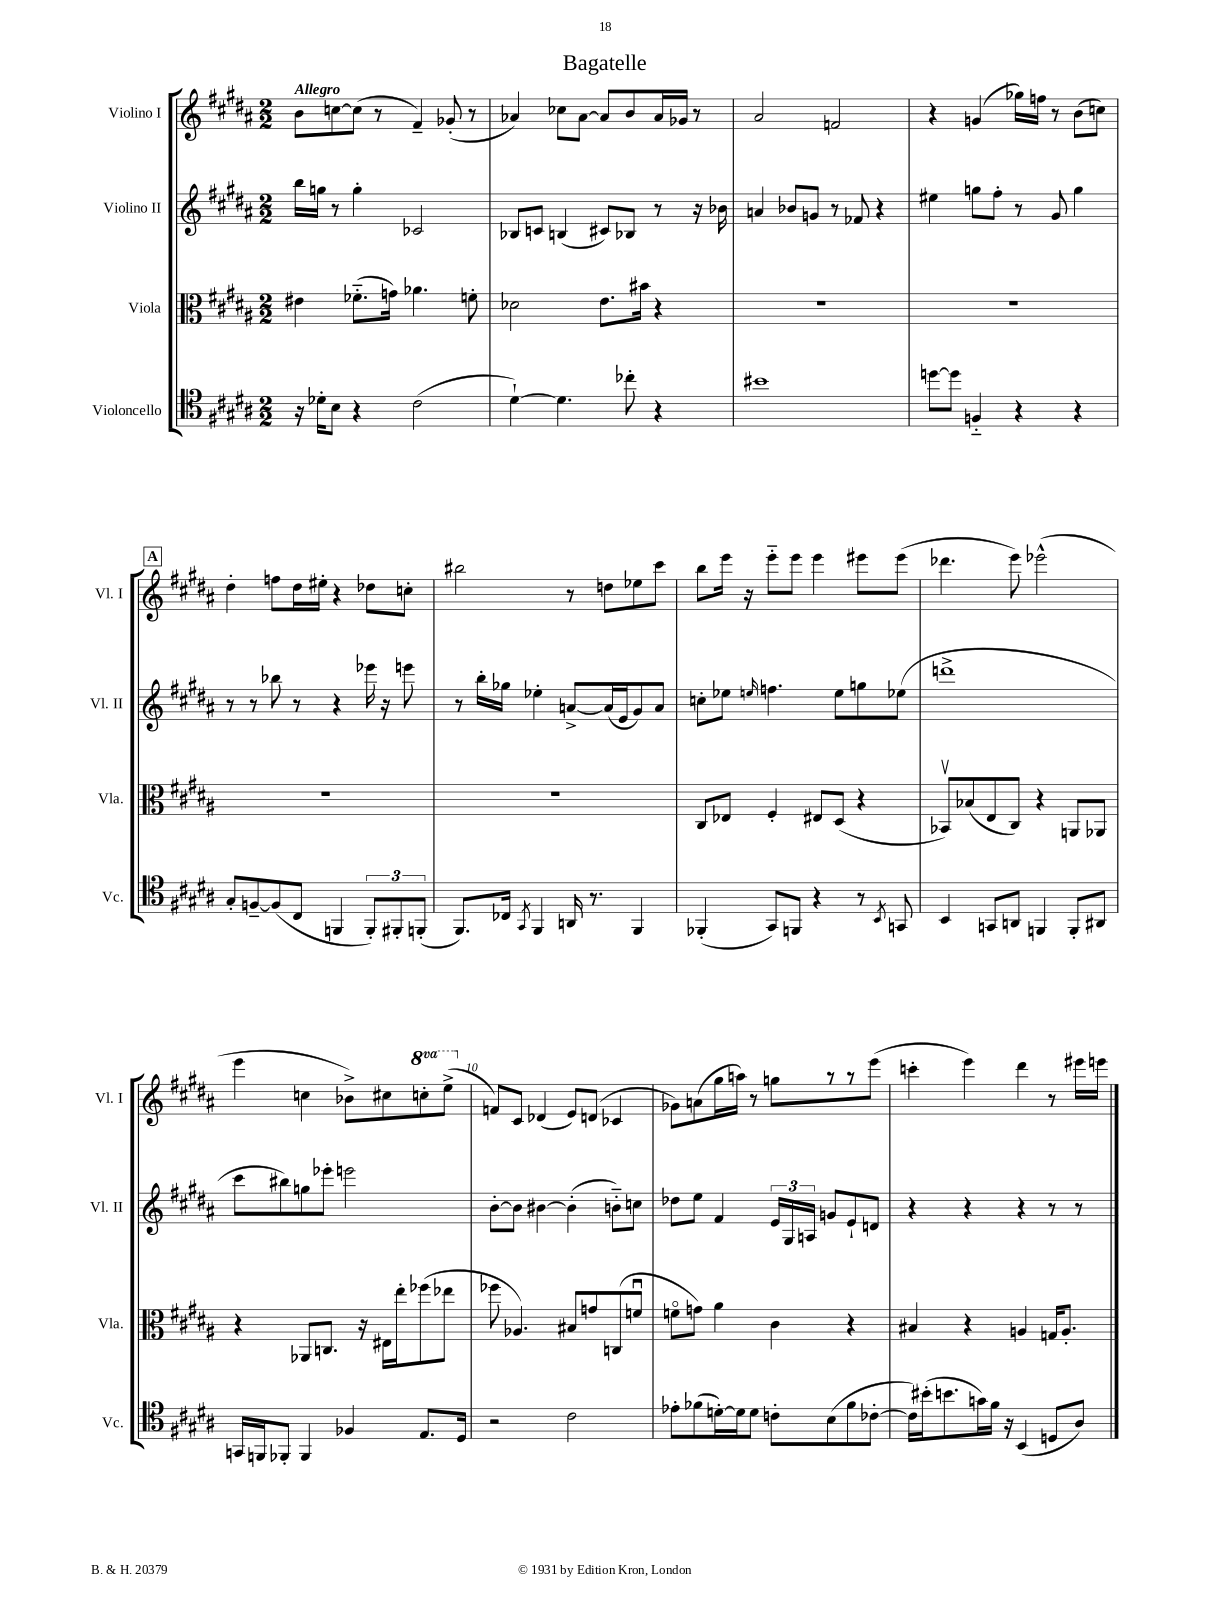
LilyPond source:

\header { title = "Bagatelle" }
<<
\new StaffGroup <<
\new Staff = "s0" \with { instrumentName = "Violino I" shortInstrumentName = "Vl. I" } {
    \clef treble \key b \major \numericTimeSignature \time 2/2 \set Staff.ottavationMarkups = #ottavation-simple-ordinals \tempo "Allegro"
    \autoBeamOff b'8[ c''8~ c''8]( r8 fis'4--) ges'8-.( r8 |
    aes'4) ces''8[ aes'8]~ aes'8[ b'8 aes'16 ges'16] r8 |
    ais'2 f'2 |
    r4 g'4( ges''16[) f''16] r8 b'8[( c''8]) |
    \mark \markup { \box "A" } dis''4-. f''8[ dis''16 eis''16]-. r4 des''8[ c''8]-. |
    bis''2 r8 d''8[ ees''8 cis'''8] |
    b''8[ e'''16] r16 e'''8[-_ e'''8] e'''4 eis'''8[ eis'''8]( |
    des'''4. e'''8) ees'''2-^( |
    e'''4 c''4 bes'8[->) cis''8 \ottava #1 c'''8-. e'''8]->( \ottava #0 |
    f'8[) cis'8] des'4( e'8[) d'8]( ces'4 |
    ges'8[) a'8( gis''16 a''16]) r8 g''8[ r8 r8 e'''8]( |
    c'''4-. e'''4) dis'''4 r8 eis'''16[ e'''16] \bar "|." |
}
\new Staff = "s1" \with { instrumentName = "Violino II" shortInstrumentName = "Vl. II" } {
    \clef treble \key b \major \numericTimeSignature \time 2/2
    \autoBeamOff b''16[ g''16] r8 g''4-. ces'2 |
    bes8[ c'8] b4( cis'8[) bes8] r8 r16 bes'16 |
    a'4 bes'8[ g'8] r8 fes'8 r4 |
    eis''4 g''8[ fis''8]-. r8 gis'8 g''4 |
    \mark \markup { \box "A" } r8 r8 bes''8 r8 r4 ees'''16 r16 e'''8 |
    r8 b''16[-. ges''16] ees''4-. a'8[~-> a'16( e'16 gis'8) a'8] |
    c''8[-. ees''8] \grace { e''16 } f''4. e''8[ g''8 ees''8]( |
    d'''1-> |
    cis'''8[ bis''8) g''8 ees'''8]-. e'''2 |
    b'8[~-. b'8] bis'4~ bis'4-.( b'8[-_) c''8] |
    des''8[ e''8] fis'4 \tuplet 3/2 { e'16[ gis16 a16] } g'8[ e'8-! d'8] |
    r4 r4 r4 r8 r8 \bar "|." |
}
\new Staff = "s2" \with { instrumentName = "Viola" shortInstrumentName = "Vla." } {
    \clef alto \key b \major \numericTimeSignature \time 2/2
    \autoBeamOff eis'4 fes'8.[-_( g'16]) aes'4. f'8-. |
    des'2 e'8.[ bis'16] r4 |
    R1 |
    R1 |
    \mark \markup { \box "A" } R1 |
    R1 |
    cis8[ ees8] fis4-. eis8[ dis8]( r4 |
    bes,8[\upbow) bes8( e8 cis8]) r4 a,8[ aes,8] |
    r4 aes,8[ c8.] r16 eis16[ e''16-. fes''8( ees''8] |
    fes''8 aes4.) bis8[ g'8 c8( f'8]\downbow |
    f'8[\flageolet g'8]) ais'4 cis'4 r4 |
    bis4 r4 a4 g16[ a8.]-. \bar "|." |
}
\new Staff = "s3" \with { instrumentName = "Violoncello" shortInstrumentName = "Vc." } {
    \clef tenor \key b \major \numericTimeSignature \time 2/2
    \autoBeamOff r16 des'16[-. b8] r4 cis'2( |
    dis'4~-!) dis'4. ces''8-. r4 |
    bis'1 |
    d''8[~ d''8] f4-_ r4 r4 |
    \mark \markup { \box "A" } gis8[-. f8~-- f8( cis8] f,4 \tuplet 3/2 { f,8[-.) fis,8-. f,8]-.( } |
    fis,8.[) ces16] \acciaccatura { gis,8 } fis,4 a,16 r8. fis,4 |
    fes,4-.( gis,8[) f,8] r4 r8 \acciaccatura { b,8 } g,8 |
    b,4 g,8[ a,8] f,4 f,8[-. ais,8] |
    g,16[ f,16 fes,8]-. fes,4 fes4 e8.[ dis16] |
    r2 cis'2 |
    ees'8[-. fes'8( d'16~-.) d'16 d'8] c'8[-. b8( fes'8 ces'8]~-. |
    ces'16[) bis'16-.( b'8. g'16) fis'16] r16 b,4( d8[ ais8]) \bar "|." |
}
>>
>>
\layout { \context { \Score \override BarNumber.break-visibility = ##(#f #t #t) barNumberVisibility = #(every-nth-bar-number-visible 5) } }
